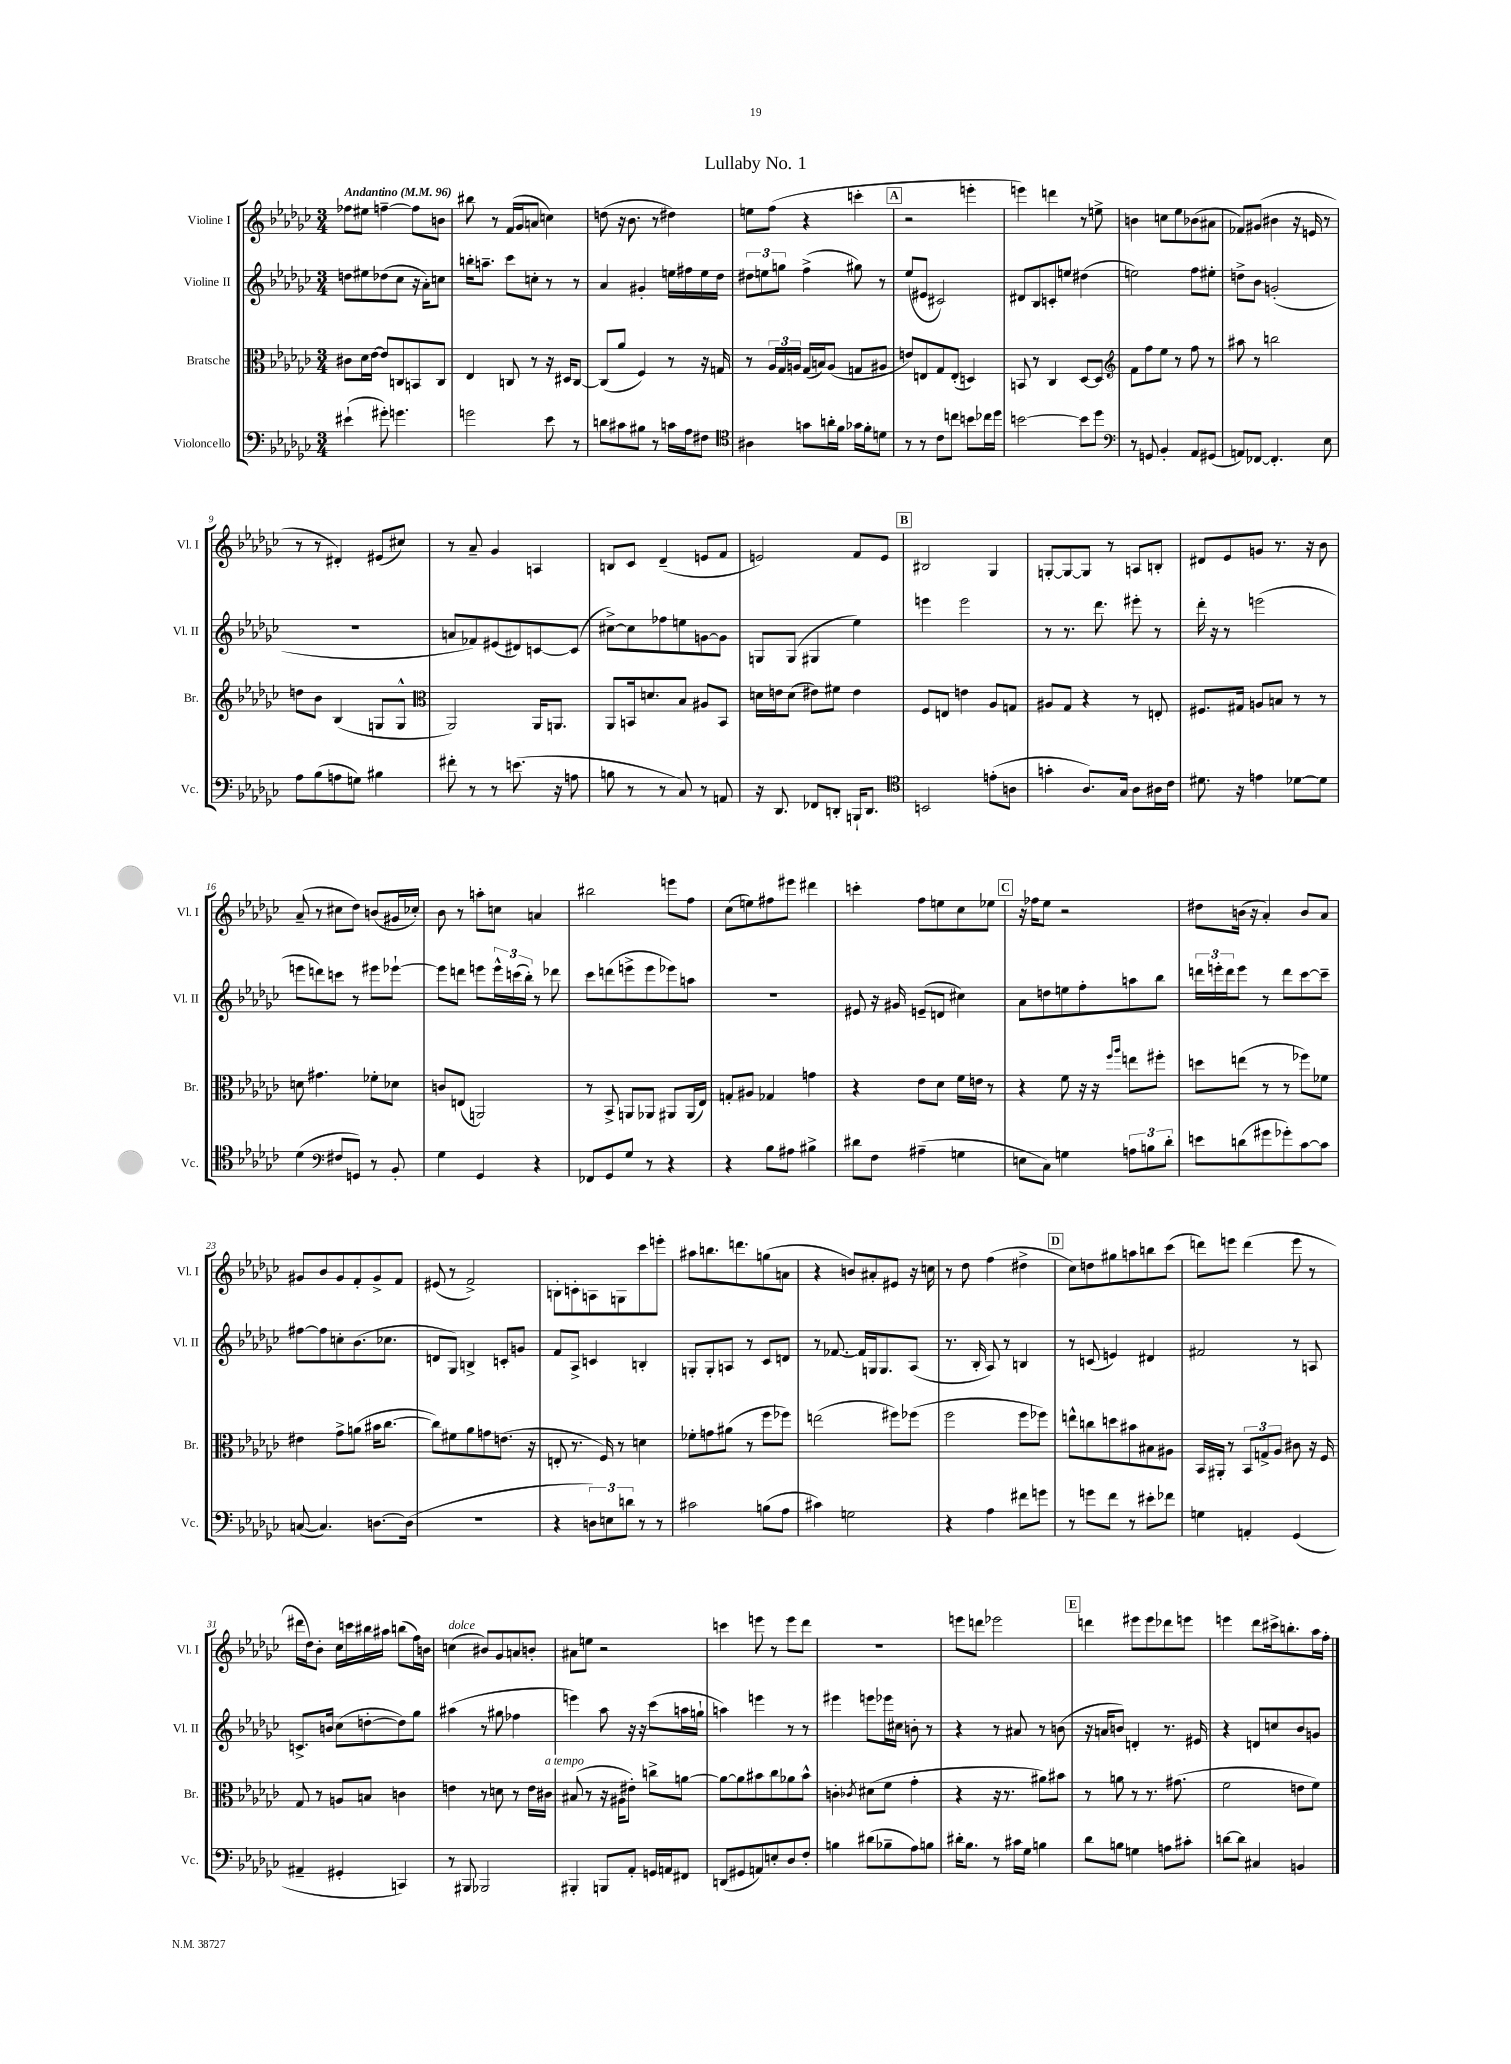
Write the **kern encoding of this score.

**kern	**kern	**kern	**kern
*part4	*part3	*part2	*part1
*staff4	*staff3	*staff2	*staff1
*I"Violoncello	*I"Bratsche	*I"Violine II	*I"Violine I
*I'Vc.	*I'Br.	*I'Vl. II	*I'Vl. I
*clefF4	*clefC3	*clefG2	*clefG2
*k[b-e-a-d-g-c-]	*k[b-e-a-d-g-c-]	*k[b-e-a-d-g-c-]	*k[b-e-a-d-g-c-]
*M3/4	*M3/4	*M3/4	*M3/4
*MM96	*MM96	*MM96	*MM96
=1	=1	=1	=1
!	!	!	!LO:TX:a:B:t=Andantino
(4e#X`\	8c#X\L	8ddn\L	8ff-X\L
.	16d-\L	8ee#X\	8ee#X\J
.	[16e-\JJ	.	.
8g#X'\)	8e-/L]	(8dd-X\	[4ffn~\
4.gn\	8Cn/	8cc-\J	.
.	8BBn/	16r	8ff\L]
.	.	16a-'\KL)	.
.	8C/J	8ccn\J	8bn\J
=2	=2	=2	=2
2gn\	4E-/	16bbn'\KL	8bb#X\
.	.	8.aan~\J	.
.	.	.	8r
.	8Cn/	8ccc-\L	(16f/LL
.	.	.	16g-/J
.	8r	8ccn'\J	8an/J
8e-\	16r	8r	4ccn\)
.	16D#X/KL	.	.
8r	[8C/J	8r	.
=3	=3	=3	=3
8dn\L	(8C/L]	4a-/	(8ddn\
8c#X\	8a-/J	.	16r
.	.	.	8.b-\
8B#X\J	4F/)	4g#X'/	.
8r	.	.	8r
16cn\LL	8r	16een\LL	4dd#X\)
16A-\J	.	16ff#X\	.
8F#X\J	16r	16ee\	.
.	16Gn/	16dd-\JJ	.
=4	=4	=4	=4
*clefC4	*	*	*
4A#X\	8r	12dd#X\L	8een\L
.	.	12een\	.
.	24A-/LL	.	(8ff\J
.	24G-/	12ggn\J	.
.	24An/JJ	.	.
8gn\L	(16G-/LL	(4ff^\	4r
.	16Bn/J)	.	.
16an'\L	(8A/J	.	.
16f\JJ	.	.	.
16g-X\LL	8Gn/L	8gg#X\)	4cccn'\
16f'\J	.	.	.
8dn\J	8A#X/J	8r	.
!!LO:REH:place=s1:t=A
=5	=5	=5	=5
8r	8en/L)	(8ee-/L	2r
8r	8En/	8e#X/J	.
8c-\L	8G-/	2c#X/)	.
8ccn\J	(8E'/J	.	.
8bn\L	4Dn/)	.	4eeen'\
16cc-X\L	.	.	.
16dd-\JJ	.	.	.
=6	=6	=6	=6
[2bn\	8BBn/	8d#X/L	4eeen\)
.	8r	8B-/	.
.	4C-/	8cn'/	4dddn\
.	.	8een/J	.
8b\L]	[8D-/L	(4dd#X\	8r
8dd-\J	8D-/J]	.	8een^\
=7	=7	=7	=7
*clefF4	*clefG2	*	*
8r	8f\L	2een\)	4bn\
8GGn/	8ff\	.	.
4BB-'/	8ee-\J	.	8ccn\L
.	8r	.	8ee-\
8AA-/L	8ff\	8ff\L	(8b-X\
(8GG#X/J	8r	8ee#X'\J	8a#X\J
=8	=8	=8	=8
8AAn/L)	8aa#X\	8ddn^\L	8f-X/L)
[8FF-X/J	8r	8b-\J	(8g#X/J
4.FF-'/]	2bbn\	(2gn'/	4b#X\
.	.	.	16r
.	.	.	16en/
8E-\	.	.	8r
!!LO:LB:g=z
=9	=9	=9	=9
8A-\L	8ddn\L	2.r	8r
(8B-\	8b-\J	.	8r
8An\	(4B-/	.	4d#X'/)
8Gn\J)	.	.	.
4B#X\	8Gn/L	.	(8e#X/L
.	8G^^/J	.	8cc#X/J)
=10	=10	=10	=10
*	*clefC3	*	*
8f#X'\	2AA-/)	8an/L	8r
8r	.	8f-X/)	8a-~/
8r	.	(8e#X/	4g-/
(8.en\	.	8d#X/)	.
.	16AA-/KL	[8cn/	4An/
16r	8.AAn/J	.	.
8An\	.	(8c/J]	.
=11	=11	=11	=11
8Bn\	8AA-/L	[8cc#X^\L)	8Bn/L
8r	16BBn/k	8cc#\]	8c-/J
.	8.dn/	.	.
8r	.	8ff-X\	(4d-~/
8C-/)	8B-/J	8een\	.
8r	8A#X/L	[8gn\	8en/L
8AAn/	8BB/J	8g\J]	8f/J
=12	=12	=12	=12
16r	16dn\LL	8Gn/L	2en/)
8.DD-/	16en\J	.	.
.	(8d\J	(8G/J	.
8FF-X/L	8e#X\L)	4G#X/	.
8DDn'/J	8f#X\J	.	.
16BBBn`/KL	4e#\	4ee-\)	8f/L
8.DD/J	.	.	.
.	.	.	8e/J
!!LO:REH:place=s1:t=B
=13	=13	=13	=13
*clefC4	*	*	*
2BBn/	8F/L	4eeen\	2B#X/
.	8En/J	.	.
.	4en\	2eee\	.
(8en'\L	8A-/L	.	4G-/
8An\J	8Gn/J	.	.
=14	=14	=14	=14
4gn'\	8A#X/L	8r	[8Gn'/L
.	8G-/J	8.r	8G/_
8.A-/L)	4r	.	8G/J]
.	.	8.ddd-\	.
.	.	.	8r
16G-/Jk	.	.	.
8A-\L	8r	8eee#X'\	8An/L
16A#X\L	8En'/	8r	8Bn'/J
16c-\JJ	.	.	.
=15	=15	=15	=15
8.d#X\	8.F#X/L	16ddd-'\	8d#X/L
.	.	16r	.
.	.	8r	8e-/
16r	16G#X/Jk	.	.
4en\	8An/L	(2eeen\	8gn/J
.	8Bn/J	.	8.r
[8d-X\L	8r	.	.
.	.	.	16r
8d-\J]	8r	.	8b-\
!!LO:LB:g=z
=16	=16	=16	=16
(4d-\	8dn\	8eeen\L	(8a-~/
.	4.g#X\	8dddn\)	8r
*clefF4	*	*	*
8F#X/L	.	8cccn\J	8cc#X\L
8GGn/J)	.	8r	8dd-\J)
8r	8f-X'\L	8eee#X\L	(8bn/L
8BB-'/	8d-X\J	[8eee-X`\J	16g#X/L
.	.	.	16cc-X'/JJ)
=17	=17	=17	=17
4G-\	8cn/L	8eee-\L]	8b-\
.	(8En/J	8dddn\J	8r
4GG-/	2AAn/)	8eeen\L	8aan'\L
.	.	24eee^^\L	8ccn\J
.	.	(24cccn\	.
.	.	24bb-'\JJ)	.
4r	.	8r	4an/
.	.	8ddd-X\	.
=18	=18	=18	=18
8FF-X/L	8r	8ccc-\L	2bb#X\
8GG-/	8BB-^/	(8dddn\	.
8G-/J	8AAn/L	8eeen^\	.
8r	8AA-X/J	8eee\	.
4r	8AA#X/L	8eee-X\)	8eeen\L
.	(16AA#/L	8aan\J	8ff\J
.	16E-/JJ)	.	.
=19	=19	=19	=19
4r	8Gn'/L	2.r	(8cc-\L
.	8A#X/J	.	8een\)
8B-\L	4G-X/	.	8ff#X\
8A#X\J	.	.	8eee#X\J
4B#X^\	4gn\	.	4ddd#X\
=20	=20	=20	=20
8d#X\L	4r	8e#X/	4cccn'\
8F\J	.	16r	.
.	.	16g#X/	.
(4A#X~\	8e-\L	(8en~/L	8ff\L
.	8d-\J	8dn/J	8een\
4Gn\	16f\LL	4cc#X\)	8cc-\
.	16en\JJ	.	.
.	8r	.	8ee-X\J
!!LO:REH:place=s1:t=C
=21	=21	=21	=21
8En\L	4r	8a-\L	16r
.	.	.	16ff-X\KL
8C-\J)	.	8ddn\	8ee-\J
4Gn\	8f\	8een\	2r
.	16r	8ff'\	.
.	16r	.	.
.	16qqff/LL	.	.
.	16qqaa-/JJ	.	.
12An\L	8een\L	8aan\	.
12Bn\	.	.	.
.	8ff#X'\J	8bb-\J	.
12d-'\J	.	.	.
=22	=22	=22	=22
8en\L	8ddn\L	24dddn\LL	8dd#X\L
.	.	24eeen'\	.
.	.	24ddd\J	.
(8dn\	(8een\J	8eee\J	(16bn\Jk
.	.	.	16r
8g#X\	8r	8r	4a-'/)
8g-X'\)	8r	8ddd\L	.
[8c-\	8ff-X\L)	[8ccc-\	8b/L
8c-\J]	8f-X\J	8ccc-~\J]	8a-/J
!!LO:LB:g=z
=23	=23	=23	=23
([8Cn/	4e#X\	[8ff#X\L	8g#X/L
4.C/])	.	8ff#\]	8b-/
.	8g-^\L	8ccn'\	8g#/
.	(8an\J	(8.b-\	8f'/
[8.Dn\L	16b#X\KL	.	8g#^/
.	[8.cc-\J	8.cc-X\J	.
.	.	.	8f/J
(16D\Jk]	.	.	.
=24	=24	=24	=24
2.r	8cc-\L])	8dn/L	(8e#X/
.	8f#X\	8G-/J)	8r
.	8a-\	4Bn^/	2f^/)
.	8gn\	.	.
.	(8.en\J	8cn'/L	.
.	.	8gn/J	.
.	16r	.	.
=25	=25	=25	=25
4r	8En'/	8f/L	8Bn'\L
.	8.r	8A-^/J	8cn'\
12Dn\L)	.	4cn/	8An\
.	16F/)	.	.
12En\	.	.	.
.	8r	.	8Gn\
12dn\J	.	.	.
8r	4dn\	4Bn'/	8ccc-\
8r	.	.	8eeen'\J
=26	=26	=26	=26
2c#X\	8f-X'\L	8Gn'/L	8aa#X\L
.	8gn\	8G'/	8.bbn\
.	(8a#X\J	8An/J	.
.	.	.	8.dddn\
.	8r	8r	.
(8Bn\L	8ff\L	8c-/L	(8ggn\
8A-\J	8ff-X\J)	8dn/J	8an\J
=27	=27	=27	=27
4c#X\)	(2een\	8r	4r
.	.	[8.f-X/	.
2Gn\	.	.	8bn/L)
.	.	16f-/LL]	.
.	.	16Gn/J	8a#X'/
.	.	8.G/	.
.	8ff#X\L)	.	8e#X/J
.	(8ff-X\J	(8A-/J	16r
.	.	.	16ccn\
=28	=28	=28	=28
4r	2ff\	8.r	8r
.	.	.	8dd-\
.	.	16B-'/	.
4A-\	.	8A-/)	(4ff\
.	.	8r	.
8f#X\L	8ff\L	4Bn/	4dd#X^\
8gn\J	8ff-X\J)	.	.
!!LO:REH:place=s1:t=D
=29	=29	=29	=29
8r	8een^^\L	8r	8cc-\L)
8gn\L	8ccn\	(8cn/	8ddn\
8f\J	8ddn\	4en/)	8gg#X\
8r	8b#X\	.	8aan\
8e#X'\L	8B#X\	4d#X/	8bbn\
8f-X\J	8A#X\J	.	(8ccc-\J
=30	=30	=30	=30
4Gn\	16BB-/LL	2f#X/	8dddn\L)
.	16AA#X'/JJ	.	.
.	8r	.	8eeen\J
4AAn'/	12BB-/L	.	(4ddd\
.	12Gn^/	.	.
.	12A-/J	.	.
(4GG-/	8c#X\	8r	8eee\
.	16r	8An/	8r
.	16F/	.	.
!!LO:LB:g=z
=31	=31	=31	=31
4AA#X~/	8G-/	8.cn^/L	16ddd#X\LL
.	.	.	16dd-\J)
.	8r	.	8b-'\J
.	.	16bn/Jk	.
4GG#X'/	8An/L	(8cc-\L	16cc-\LL
.	.	.	16cccn\
.	8Bn/J	[8ddn'\	16bb#X\
.	.	.	16aa#X\JJ
4CCn/)	4cn\	8dd\])	(8bbn\L
.	.	8gg-\J	16ff\L)
.	.	.	16bn\JJ
=32	=32	=32	=32
!	!	!	!LO:TX:a:i:t=dolce
8r	4en\	(4aa#X\	(4ccn\
8BBB#X/	.	.	.
2BBB-X/	8r	8r	8b#X/L)
.	8dn\	8gg#X\	8g-/
.	8r	4ff-X\	8an/
.	16e\LL	.	8bn'/J
!	!LO:TX:a:i:t=a tempo	!	!
.	16c#X\JJ	.	.
=33	=33	=33	=33
4BBB#X'/	(8B#X/	4eeen\)	8a#X\L
.	8r	.	8een\J
8BBBn/L	16r	8aa-\	2r
.	16A#X\KL	.	.
8AA-'/J	8e#X'\J)	16r	.
.	.	16r	.
16GGn/LL	8ccn^\L	(8ccc-\L	.
16AAn/J	.	.	.
8FF#X/J	[8an\J	16aan\L	.
.	.	16ggn`\JJ	.
=34	=34	=34	=34
(8DDn/L	8a\L_	4aan\)	4cccn\
8GG#X/	8a\]	.	.
8AAn/)	8b#X\	4eeen\	8eeen\
8En'/	8cc-\	.	8r
8D-/	8a-X\	8r	8eee\L
8F'/J	8b#^^\J	8r	8ddd-\J
=35	=35	=35	=35
4Bn\	4cn'\	4eee#X\	2.r
.	8qc-X/	.	.
(8d#X\L	(8d#X\L	8eeen\L	.
8B-X~\	8f\J	16eee-X\L	.
.	.	16cc#X\JJ	.
8A-\)	4g-'\	8bn'\	.
8Bn\J	.	8r	.
=36	=36	=36	=36
16d#X'\KL	4r	4r	8eeen\L
8.B-\J	.	.	.
.	.	.	8dddn\J
8r	16r	8r	2eee-X\
.	8.r	.	.
16c#X\LL	.	8a#X/	.
16G-\JJ	.	.	.
4Bn\	8a#X\L)	8r	.
.	8b#X\J	(8bn\	.
!!LO:REH:place=s1:t=E
=37	=37	=37	=37
8d-\L	8r	16r	4dddn\
.	.	16an/KL	.
8Bn\J	8an\	8bn/J)	.
4Gn\	8r	4dn'/	8eee#X\L
.	8.r	.	8eee#\
8An\L	.	8.r	8ddd-X\
.	(8.g#X\	.	.
8c#X'\J	.	.	8eeen\J
.	.	16e#X/	.
=38	=38	=38	=38
[8dn\L	2f\	4r	4eeen\
8d\J]	.	.	.
4C#X/	.	8dn/L	8ddd-\L
.	.	8ccn/	16ccc#X^\k
.	.	.	8.bbn'\
4BBn/	8en\L	8b-/	.
.	8f\J)	8gn/J	16aa-\L
.	.	.	16ff'\JJ
==	==	==	==
*-	*-	*-	*-
